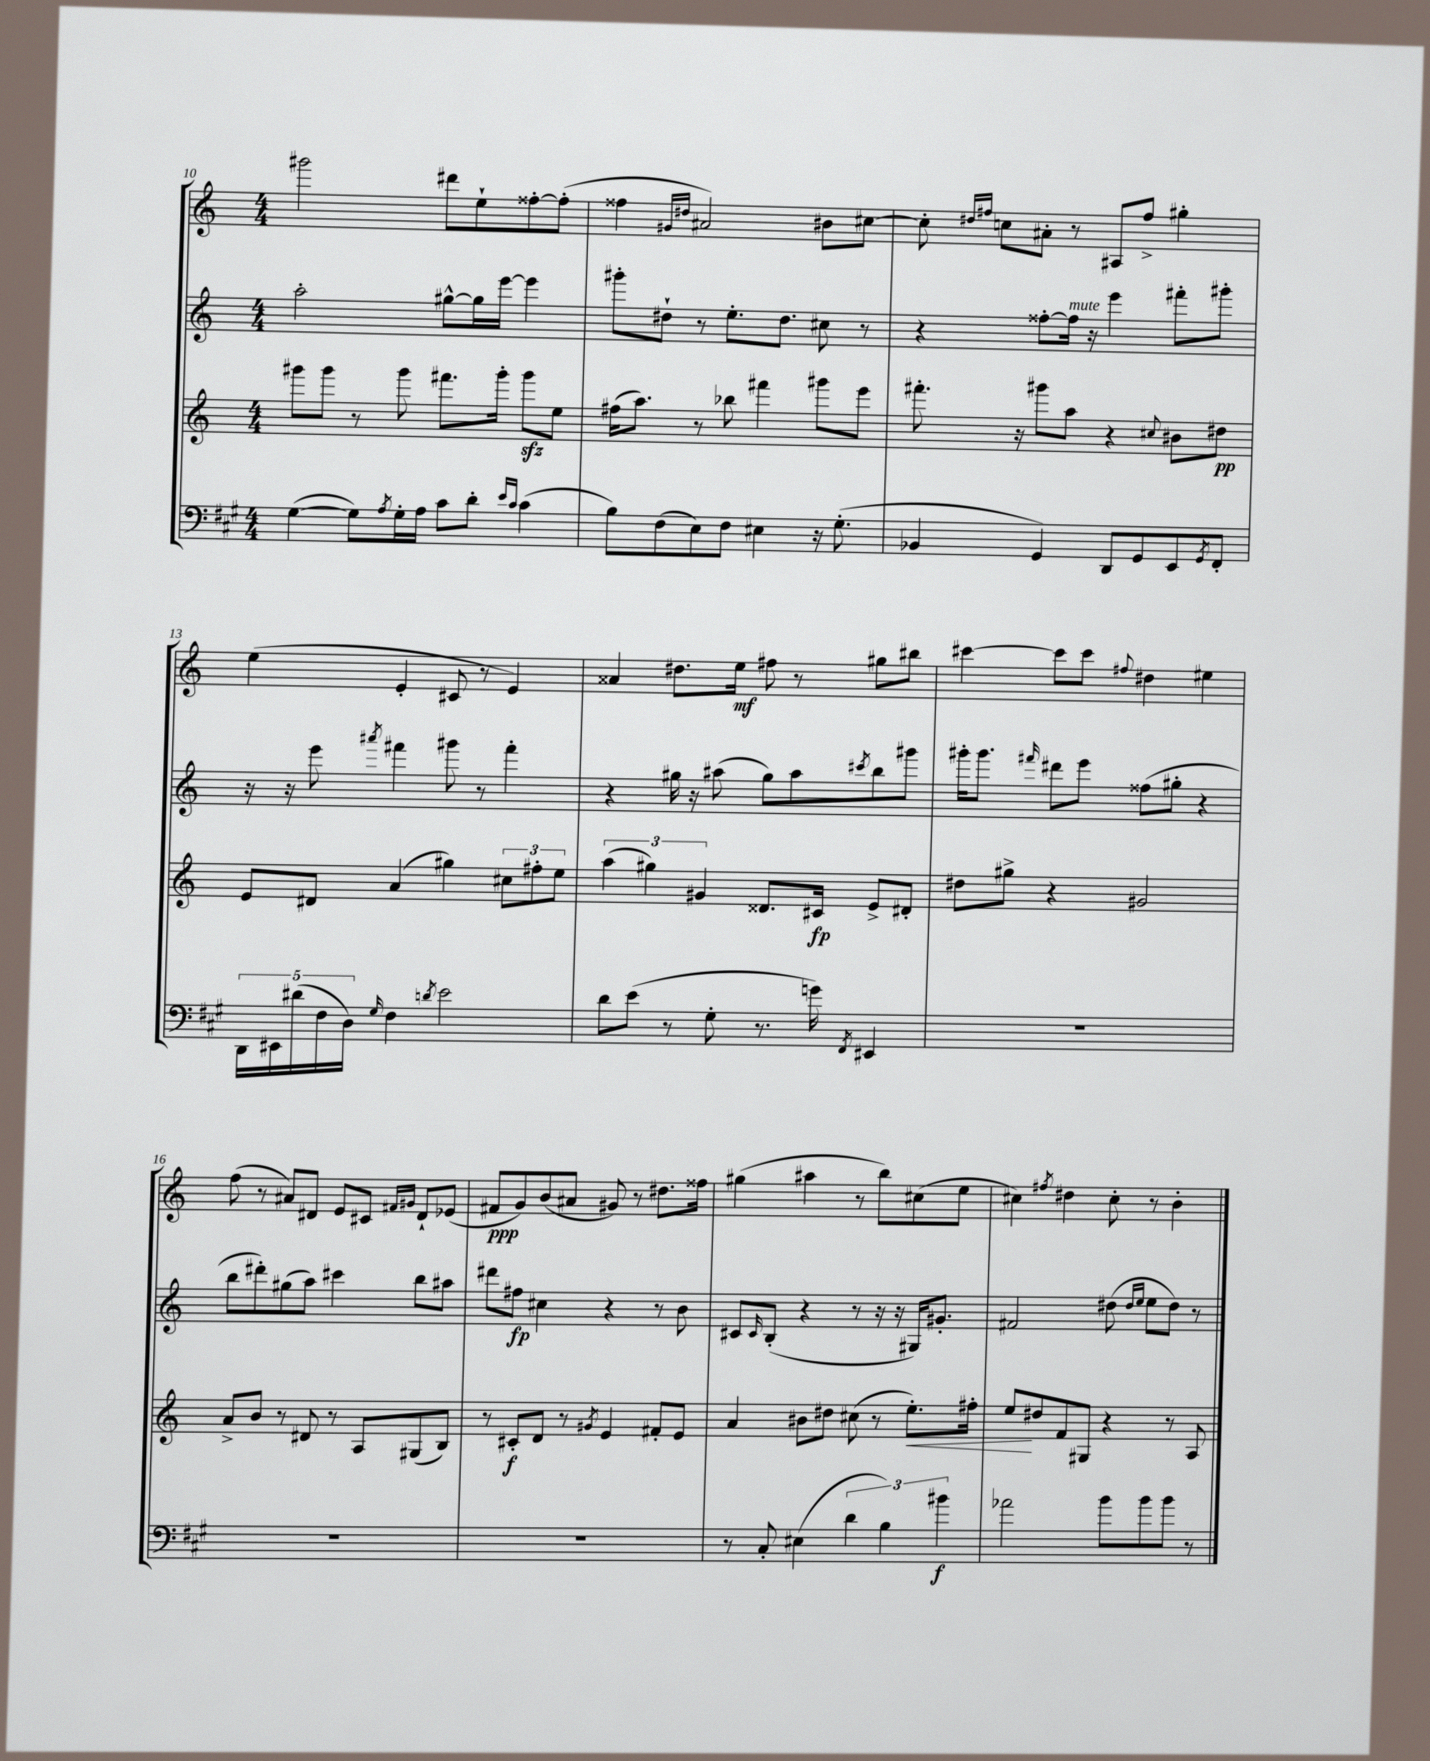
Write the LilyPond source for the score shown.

<<
\new StaffGroup <<
\new Staff = "s0" {
    \clef treble \key c \major \numericTimeSignature \time 4/4
    gis'''2 dis'''8 e''8-! fisis''8~-. fisis''8-.( |
    fisis''4 \grace { gis'16 dis''16 } ais'2) bis'8 cis''8~ |
    cis''8-. \grace { dis''16 fis''16 } c''8 ais'8-. r8 ais8 fis''8-> gis''4-. |
    e''4( e'4-. cis'8 r8 e'4) |
    aisis'4 dis''8. e''16\mf fis''8 r8 gis''8 bis''8 |
    cis'''4~ cis'''8 cis'''8 \appoggiatura { fis''8 } dis''4 eis''4 |
    f''8( r8 ais'8) dis'8 e'8 cis'8 \grace { fis'16 gis'16 } dis'8-! ees'8( |
    fis'8\ppp g'8) b'8( ais'8 gis'8) r8 dis''8. fisis''16 |
    gis''4( ais''4 r8 b''8) cis''8( e''8 |
    cis''4) \acciaccatura { fis''8 } dis''4 cis''8-. r8 b'4-. \bar "|." |
}
\new Staff = "s1" {
    \clef treble \key c \major \numericTimeSignature \time 4/4
    a''2-. gis''8~-^ gis''16 e'''16~ e'''4 |
    gis'''8-. dis''8-! r8 e''8.-. dis''8. cis''8 r8 |
    r4 fisis''8~-. fisis''16^\markup { \italic "mute" } r16 e'''4 fis'''8-. gis'''8-. |
    r16 r16 e'''8 \acciaccatura { ais'''8 } fis'''4 gis'''8 r8 fis'''4-. |
    r4 gis''16 r16 ais''8( gis''8) ais''8 \acciaccatura { cis'''8 } b''8 gis'''8 |
    gis'''16-. gis'''8. \grace { fis'''16 } dis'''8 e'''8 fisis''8( gis''8-. r4 |
    b''8 dis'''8-.) gis''8( a''8) cis'''4 b''8 ais''8 |
    dis'''8 fis''8\fp cis''4 r4 r8 b'8 |
    cis'8 \grace { cis'16 } b8-.( r4 r8 r16 r16 gis16) gis'8.-. |
    fis'2 dis''8( \grace { dis''16 e''16 } e''8 dis''8) r8 \bar "|." |
}
\new Staff = "s2" {
    \clef treble \key c \major \numericTimeSignature \time 4/4
    gis'''8 gis'''8 r8 gis'''8 fis'''8. gis'''16-. gis'''8\sfz e''8 |
    fis''16( a''8.) r8 bes''8 fis'''4 gis'''8 e'''8 |
    fis'''8.-. r16 gis'''8 a''8 r4 \appoggiatura { cis''8 } bis'8 dis''8\pp |
    e'8 dis'8 a'4( gis''4) \tuplet 3/2 { cis''8 fis''8-. e''8 } |
    \tuplet 3/2 { a''4( gis''4) gis'4 } disis'8. cis'16\fp e'8-> dis'8-. |
    dis''8 gis''8-> r4 gis'2 |
    a'8-> b'8 r8 dis'8 r8 a8 gis8( b8) |
    r8 cis'8-.\f d'8 r8 \acciaccatura { gis'8 } e'4 fis'8-. e'8 |
    a'4 bis'8 dis''8 cis''8( r8 e''8.-.\<) fis''16-. |
    e''8\! dis''8 f'8 gis8 r4 r8 a8 \bar "|." |
}
\new Staff = "s3" {
    \clef bass \key a \major \numericTimeSignature \time 4/4
    gis4~( gis8) \acciaccatura { a8 } gis16-. a16 cis'8 d'8-. \grace { e'16 cis'16 } cis'4( |
    b8) fis8( e8) fis8 eis4 r16 gis8.-.( |
    bes,4 gis,4) d,8 gis,8 e,8 \acciaccatura { gis,8 } fis,8-. |
    \tuplet 5/4 { d,16 eis,16 dis'16( fis16 d16) } \grace { gis16 } fis4 \acciaccatura { d'8 } e'2 |
    d'8 e'8( r8 gis8-. r8. g'16) \acciaccatura { fis,8 } eis,4 |
    R1 |
    R1 |
    R1 |
    r8 cis8-. eis4( \tuplet 3/2 { d'4 b4) bis'4\f } |
    aes'2 b'8 b'8 b'8 r8 \bar "|." |
}
>>
>>
\layout { \context { \Score currentBarNumber = #10 } }
